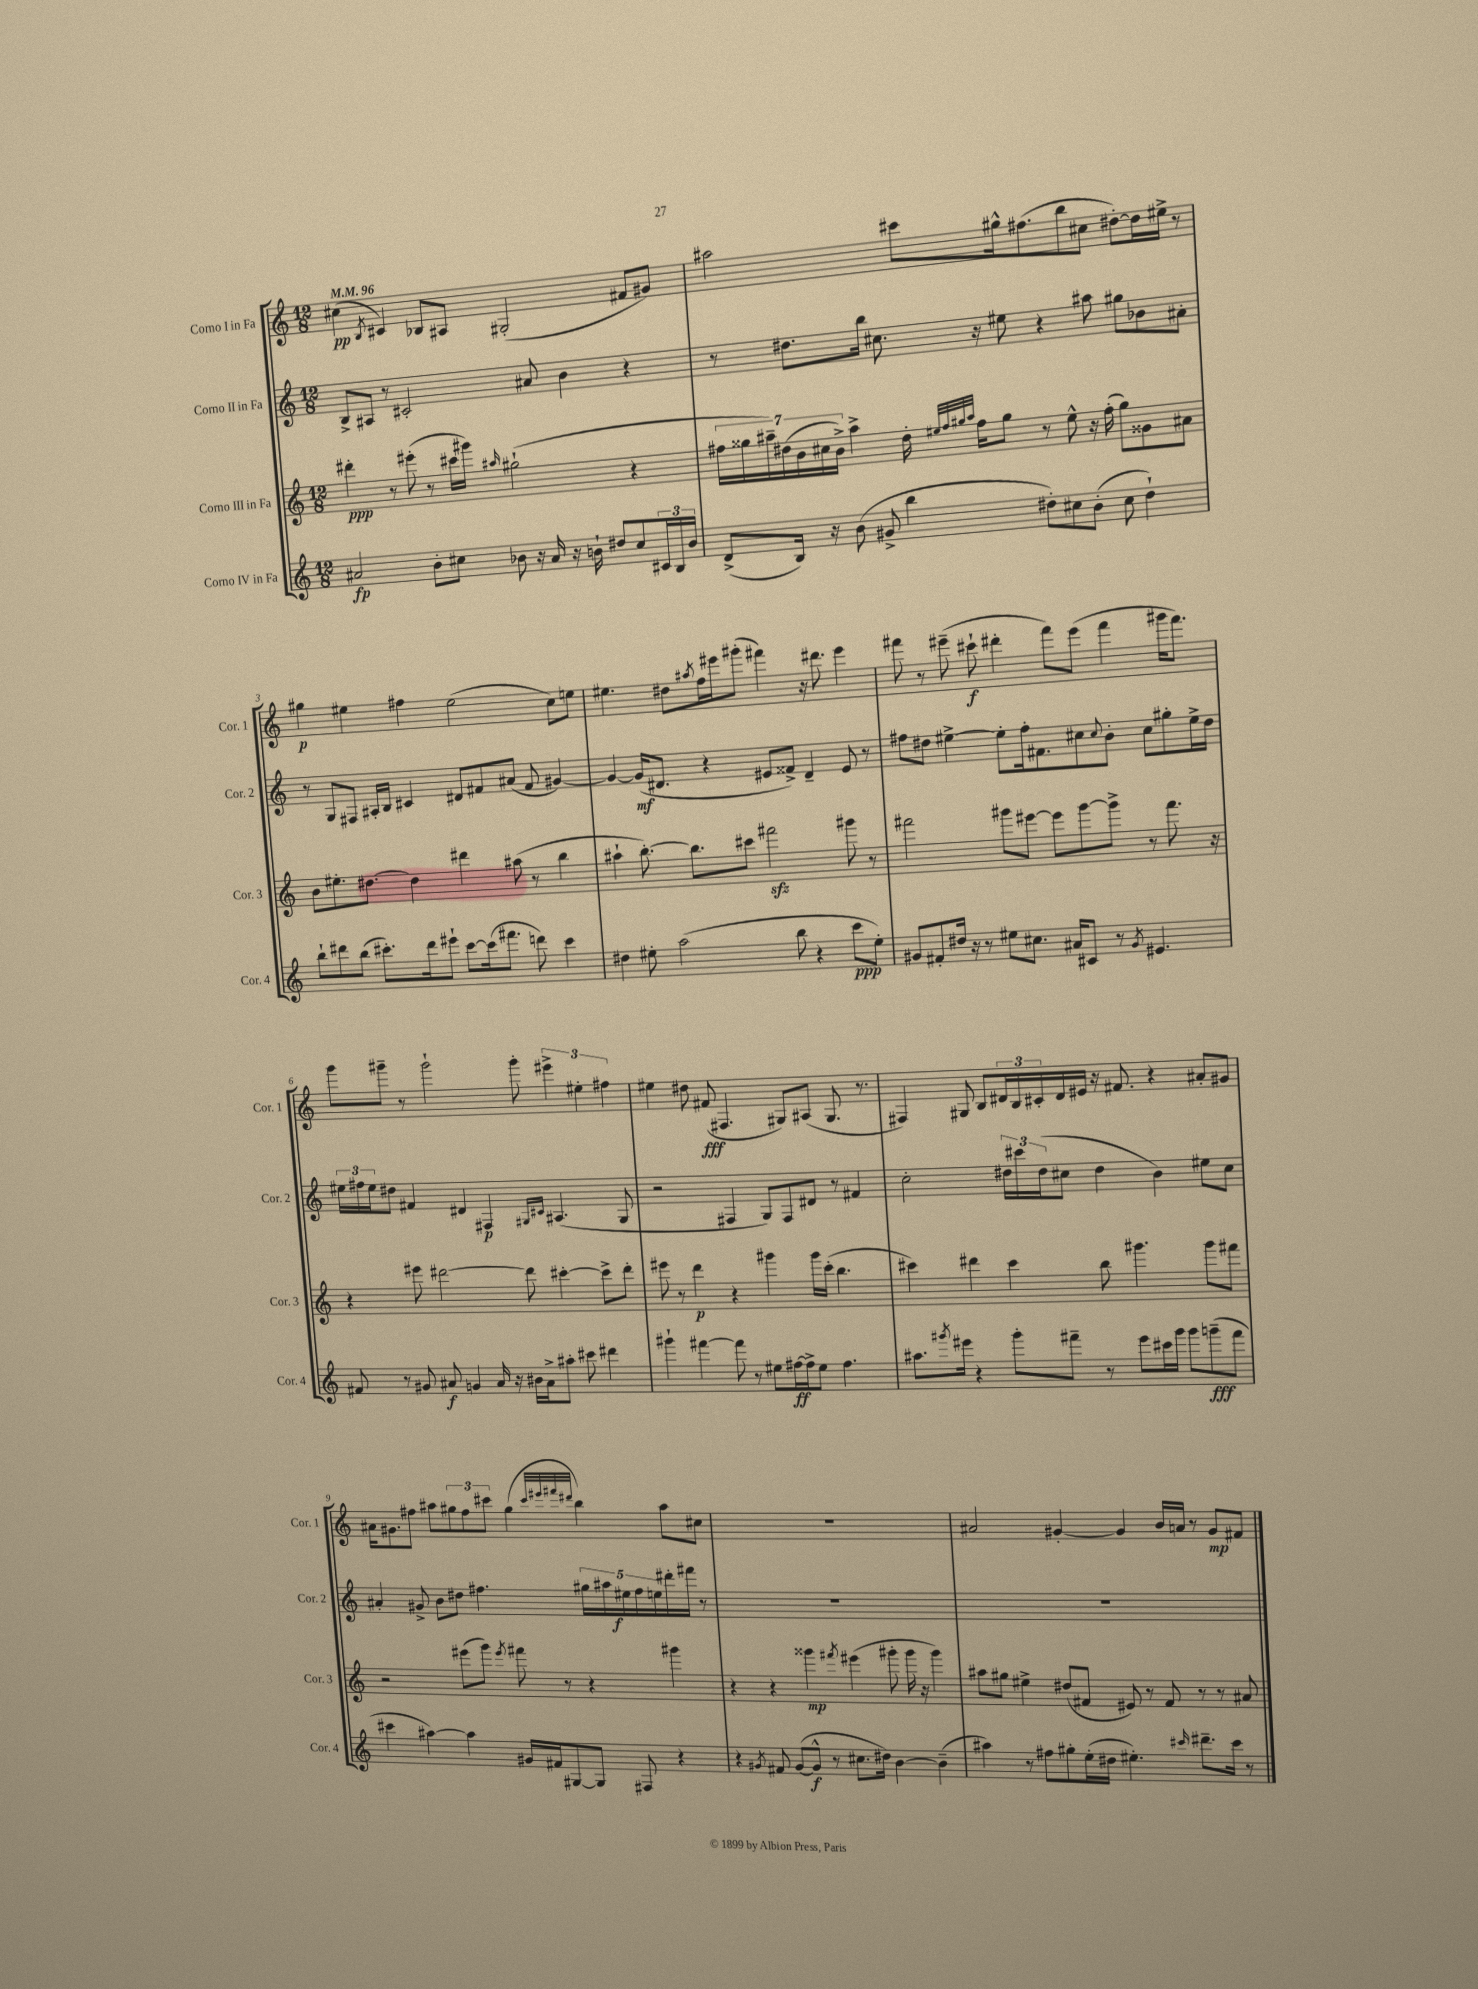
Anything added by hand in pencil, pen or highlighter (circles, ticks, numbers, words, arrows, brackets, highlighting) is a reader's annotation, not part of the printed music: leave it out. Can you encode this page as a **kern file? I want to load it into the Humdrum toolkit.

**kern	**kern	**kern	**kern
*staff4	*staff3	*staff2	*staff1
*clefG2	*clefG2	*clefG2	*clefG2
*k[]	*k[]	*k[]	*k[]
*M12/8	*M12/8	*M12/8	*M12/8
*MM96	*MM96	*MM96	*MM96
2a#/	4ddd#'\	8B^/L	(4cc#\
.	.	8A#/J	.
.	.	.	8qB/
.	8r	8r	4c#/)
.	(8eee#'\	2c#'/	.
8b'\L	8r	.	8B-/L
8cc#\J	16ccc#\LL	.	8A#/J
.	16ggg#\JJ)	.	.
.	16qqaa#/	.	.
8b-\	(2gg#`\	.	(2G#'/
16r	.	8a#/	.
16a#/	.	.	.
16r	.	4b\	.
16b`\	.	.	.
8dd#/L	.	.	.
8cc#/	4r	4r	8f#/L
24c#/L	.	.	8g#/J)
24B/	.	.	.
24b/JJ	.	.	.
=	=	=	=
(8d^/L	28ff#\LL	8r	2aa#\
.	28gg##\	.	.
.	28aa#~\)	.	.
.	(28dd#\	.	.
16B/Jk)	.	8.dd#\L	.
.	28b\	.	.
.	28cc#\	.	.
16r	.	.	.
.	28b^\JJ)	.	.
(8b\	4aa#^\	.	.
.	.	16bb\Jk	.
8g#^/	.	8.cc#\	.
4bb\	16dd#'\	.	8ccc#\L
.	32qqee#/LLL	.	.
.	32qqff#/	.	.
.	32qqgg#/	.	.
.	32qqaa#/JJJ	.	.
.	16ff#\LK	16r	.
.	8gg#\J	8ee#\	16gg#^^\k
.	.	.	(8.ff#\
8dd#'\L)	8r	4r	.
8cc#\	8ee#^^\	.	8bb\
(8b'\J	16r	8aa#\	8cc#\J
.	(16ff#'\	.	.
8cc#\	8gg#\L)	8gg#\L	[8dd#'\L)
4dd#`\)	8g##\	8b-\	16dd#\]L
.	.	.	16ee#^\JJ
.	8a#\J	8a#'\J	8r
=	=	=	=
8bb`\L	8b\L	8r	4gg#\
8ddd#\	8.ee#'\	8G/L	.
(8bb\J	.	8F#/J	4ee#\
.	[8.dd#\J	.	.
8.ccc#'\L)	.	16A#'/LL	.
.	.	16B/JJ	.
.	4dd#\]	4c#/	4ff#\
16ddd#\k	.	.	.
8eee#`\J	.	.	.
[8ccc#\L	4ddd#\	8d#/L	(2ee#\
(16ccc#\]k	.	8f#/	.
8.fff#\J	.	.	.
.	(8aa#\	(8a#/J	.
8ddd\)	8r	8f#/	.
4ccc#\	4bb\	[4g#/)	8cc\L)
.	.	.	8ee\J
=	=	=	=
4dd#\	4aa#`\	4g#/_	4.ee#\
8ee#'\	[8.bb'\)	(16g#/]LK	.
.	.	8.d#/J	.
(2aa\	.	.	8dd#\L
.	8.bb\]L	.	.
.	.	.	8qaa#/
.	.	4r	16ff\L
.	.	.	16eee#\J
.	8ccc#\J	.	(8ggg#'\J
.	2fff#\	8e#/L	4fff#\)
8bb\	.	8f##^/J)	.
4r	.	4d#~/	16r
.	.	.	8.ddd#\
8ccc\L	8ggg#\	8e#/	4eee#\
8ee#'\J)	8r	8r	.
=	=	=	=
8g#/L	2fff#\	8ff#\L	8fff#\
8f#'/	.	8dd#\J	8r
16dd#/Jk	.	[4ee#^\	(8eee#~\
16r	.	.	.
8r	.	.	8ccc#`\
8ee#\L	8ggg#\L	8ee#'\]L	4ddd#'\
8.cc#\J	[8eee#\J	16ff#'\k	.
.	.	8.f#\	.
.	8eee#\]L	.	8fff#\L)
16a#/LK	.	.	.
8c#/J	[8ggg#\	8cc#\	(8eee#\J
.	.	8qqcc#/	.
8r	8ggg#^\]J	8b'\J	4fff#\
8qg#/	.	.	.
4.e#/	8r	8cc#\L	.
.	8.fff#\	8gg#'\	16ggg#\LK
.	.	.	8.fff#\J)
.	.	16ee#^\L	.
.	16r	16dd#\JJ	.
=	=	=	=
8f#/	4r	24ee#\LL	8ggg\L
.	.	24ff#\	.
.	.	24ee#\J	.
8r	.	8dd#\J	8ggg#~\J
8g#/	8eee#\	4f#/	8r
8a#/	[2ddd#\	.	2ggg#`\
4g/	.	4d#/	.
16a#/	.	4F#/	.
16r	.	.	.
16b#\LL	8ddd#\]	.	8ggg#'\
16a#^\J	.	.	.
.	.	16qqG#/LL	.
.	.	16qqc#/JJ	.
8aa#'\J	[4ccc#'\	(4.A#/	6eee#^\
8ccc#\	.	.	.
.	.	.	6ee#'\
4ddd#\	8ccc#^\]L	.	.
.	.	.	6ff#\
.	8ddd#'\J	8G#/	.
=	=	=	=
4ggg#`\	8eee#\	2r	4ee#\
.	8r	.	.
[4fff#\	4ddd\	.	8dd#\
.	.	.	(8f#/
8fff#\]	4r	4F#/	4.F#/
8r	.	.	.
8ee#\L	4ggg#\	8G/L)	.
[16ff#\L	.	8F#/	8G#/L)
16ff#^\]J	.	.	.
8ee#\J	16ggg#\LL	8d#/J	(8A#/J
.	(16ccc'\JJ	.	.
4.ff#\	4.bb\	8r	8.G#/
.	.	4f#/	.
.	.	.	8.r
=	=	=	=
8.aa#\L	4ccc#\)	2cc'\	4F#/)
8qggg#/	.	.	.
16eee#\Jk	.	.	.
4r	4ddd#\	.	8G#/
.	.	.	8B/L
8ggg#'\L	4ccc#\	24dd#\LL	24d#/L
.	.	24ccc#\	24B/
.	.	(24dd#\J	24c#'/
8fff#~\J	.	8cc#\J	16d#/
.	.	.	16e#/JJ
8r	8bb\	4dd#\	16r
.	.	.	8.f#/
8eee#\L	4.ggg#\	.	.
16ccc#\L	.	4b\)	4r
16ggg#\JJ	.	.	.
8ggg#\L	.	.	.
(8ggg~\	8ggg#\L	8ee#\L	8a#'/L
8fff#\J	8fff#\J	8cc#\J	8g#/J
=	=	=	=
4ccc#\	2r	4a#'/	16a#\LK
.	.	.	8.g#\
[4aa#\)	.	8g#^/	8ff#\J
.	.	8b\L	8aa#\L
4aa#\]	(8eee#\L	8dd#\J	12gg#\
.	.	.	12ff#\
.	8ggg\J)	4.ff#\	.
.	.	.	12ccc#\J
.	8qeee#/	.	.
16g#/LL	8fff#\	.	(4gg#\
16f#/J	.	.	.
[8G#/	8r	.	.
.	.	.	32qqccc#/LLL
.	.	.	32qqeee#/
.	.	.	32qqfff#/
.	.	.	32qqddd#/JJJ
8G#/]J	4r	20gg#\LL	4bb\)
.	.	20aa#\	.
.	.	20ee#\	.
8F#/	.	.	.
.	.	20ff#\	.
.	.	20ee\	.
4r	4ggg#\	16ddd#'\	8aa#\L
.	.	16fff#\JJ	.
.	.	8r	8cc#\J
=	=	=	=
4r	4r	1.r	1.r
8qg#/	.	.	.
8f#/	4r	.	.
([8g#/L	.	.	.
8g#^^/]J	4ggg##\	.	.
8r	.	.	.
.	8qfff#/	.	.
8.cc#\L	(4eee#\	.	.
16dd#\Jk)	.	.	.
[4b\	8ggg#'\	.	.
.	16ggg#\	.	.
.	16r	.	.
(4b~\]	4ggg#\)	.	.
=	=	=	=
4aa#\)	8aa#\L	1.r	2a#/
.	8gg#\J	.	.
8r	4ee#^\	.	.
8ff#\L	.	.	.
8gg#'\	(8dd#/L	.	[4g#'/
(16ee'\L	8f#/J	.	.
16dd#\JJ	.	.	.
4.ee#'\)	8e#/)	.	4g#/]
.	8r	.	.
.	8f#/	.	16b/LL
.	.	.	16a/JJ
16qqccc#/	.	.	.
8.ddd#~\L	8r	.	8r
.	8r	.	8g#/L
16ccc#\Jk	.	.	.
8r	8a#/	.	8f#/J
==	==	==	==
*-	*-	*-	*-
